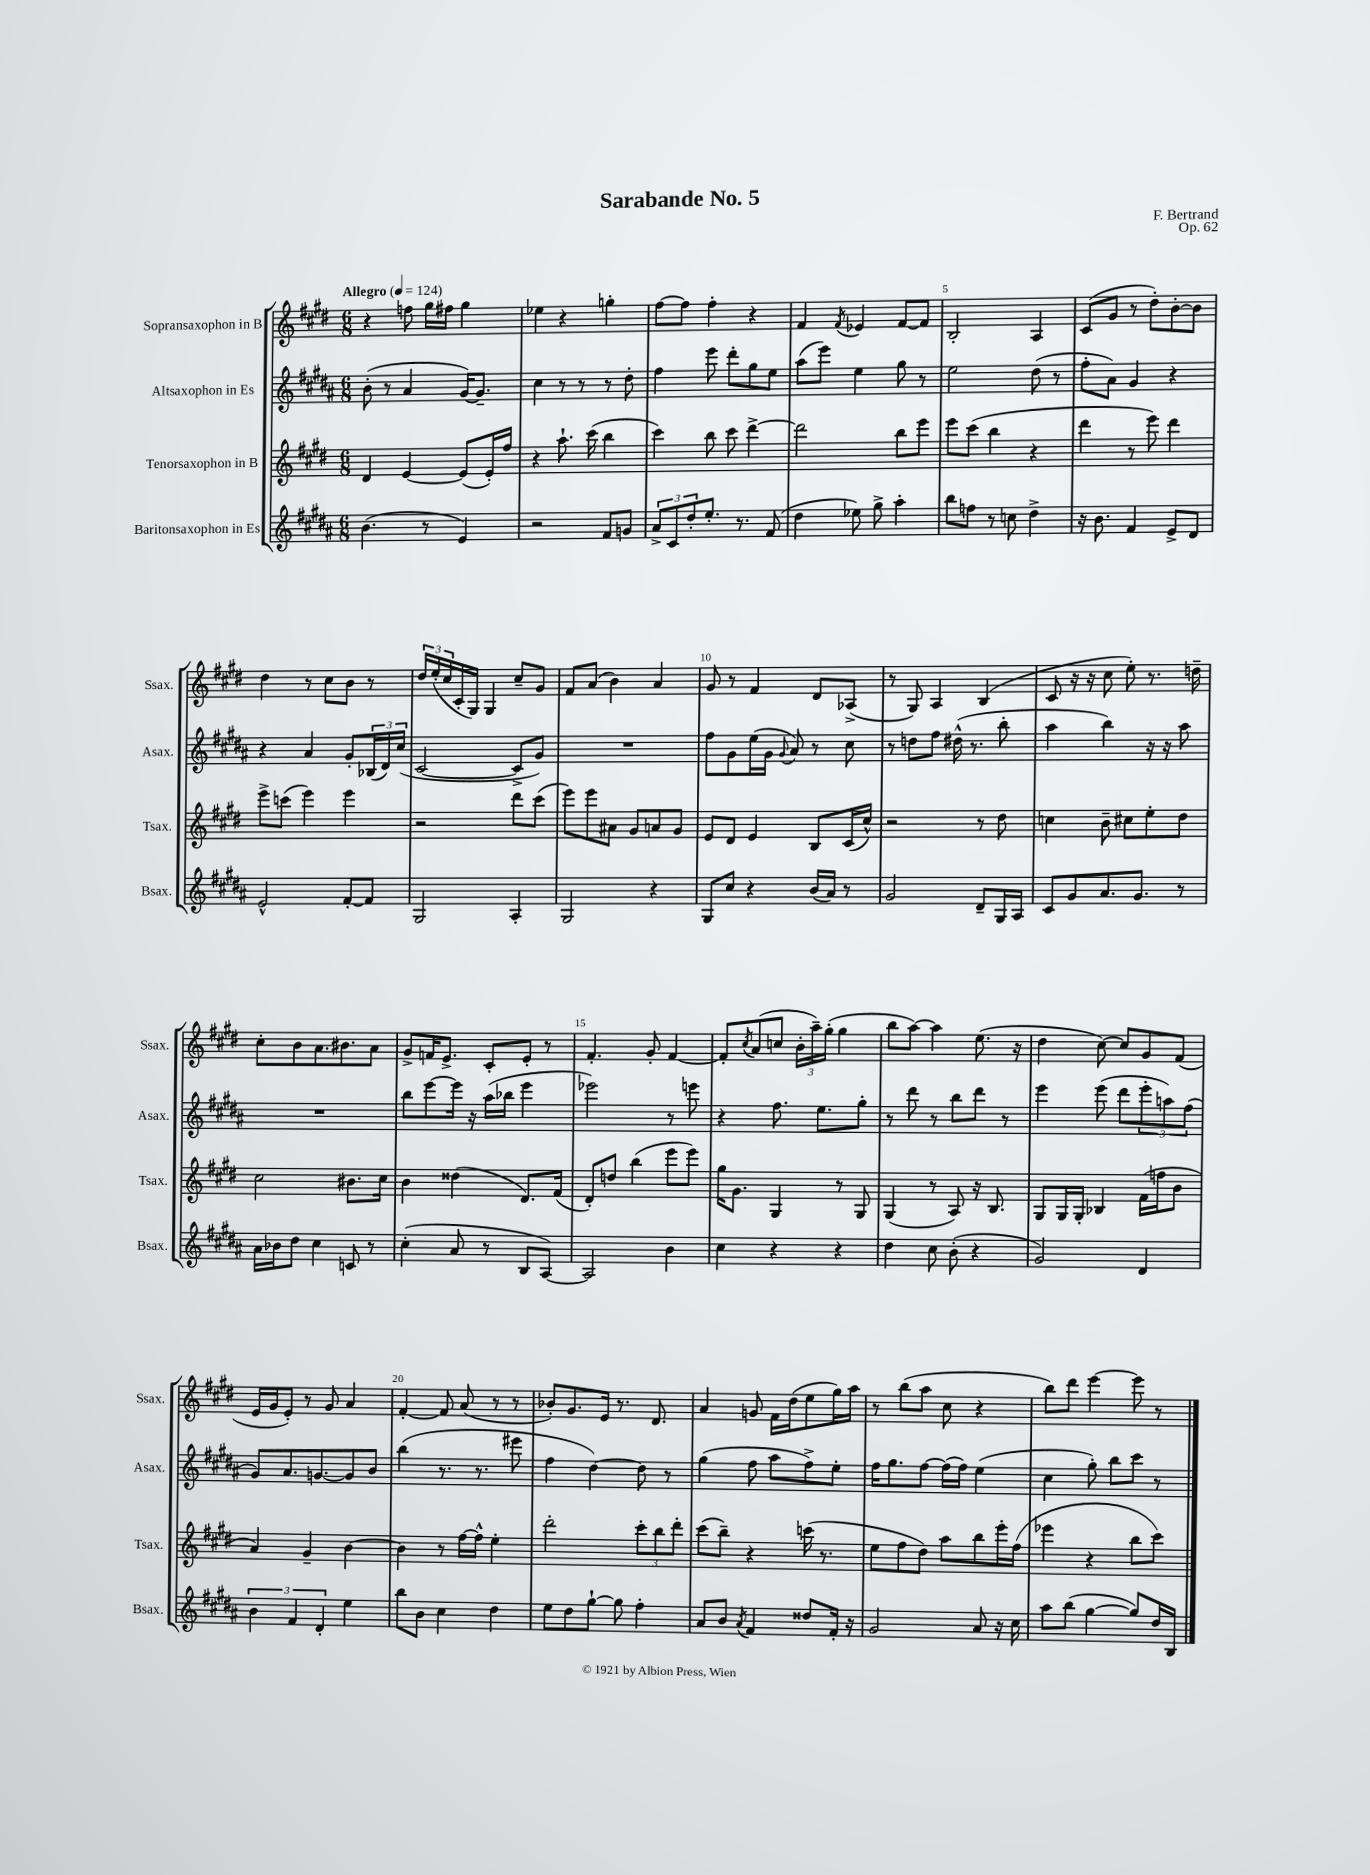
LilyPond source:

\header { title = "Sarabande No. 5" composer = "F. Bertrand" opus = "Op. 62" }
<<
\new StaffGroup <<
\new Staff = "s0" \with { instrumentName = "Sopransaxophon in B" shortInstrumentName = "Ssax." } {
    \clef treble \key e \major \numericTimeSignature \time 6/8 \tempo "Allegro" 4 = 124
    r4 f''8 gis''16 fis''16 gis''4 |
    ees''4 r4 g''4-. |
    fis''8~ fis''8 fis''4-. r4 |
    fis'4 \acciaccatura { fis'8 } ees'4 fis'8~ fis'8 |
    b2-. a4 |
    cis'8( gis'8 r8 dis''8-.) b'8~-. b'8 |
    dis''4 r8 cis''8 b'8 r8 |
    \tuplet 3/2 { dis''16 e''16-.( cis''16 } cis'16-. gis16) gis4 cis''8-- gis'8 |
    fis'8 a'8( b'4) a'4 |
    gis'8 r8 fis'4 dis'8 aes8->( |
    r8 gis8) a4 b4( |
    cis'8 r16 r16 cis''8 e''8-.) r8. d''16-- |
    cis''8-. b'8 a'8. bis'8. a'8 |
    gis'8-> f'16 e'8.-> cis'8-. e'8-. r8 |
    fis'4.-. gis'8-. fis'4~ |
    fis'8-. \acciaccatura { cis''8 } a'8( c''8 \tuplet 3/2 { b'16-. a''16--) gis''16-.( } gis''4 |
    b''8 a''8~) a''4 e''8.( r16 |
    dis''4 cis''8~) cis''8 gis'8 fis'8( |
    e'16 gis'16 e'8-.) r8 gis'8 a'4 |
    fis'4~-. fis'8 a'8( r8 r8 |
    bes'8-.) gis'8. e'16 r8. dis'8. |
    a'4 g'8 fis'16 dis''16( e''8 gis''16) a''16 |
    r8 b''8( a''8 cis''8 r4 |
    b''8) dis'''8 e'''4~ e'''8 r8 \bar "|." |
}
\new Staff = "s1" \with { instrumentName = "Altsaxophon in Es" shortInstrumentName = "Asax." } {
    \clef treble \key b \major \numericTimeSignature \time 6/8
    b'8-.( r8 ais'4 gis'16~) gis'8.-- |
    cis''4 r8 r8 r8 dis''8-. |
    fis''4 e'''8 dis'''8-. gis''8 e''8 |
    ais''8( e'''8) e''4 gis''8 r8 |
    e''2 dis''8( r8 |
    fis''8-. ais'8) gis'4 r4 |
    r4 ais'4 gis'8-. \tuplet 3/2 { bes16( dis'16) cis''16( } |
    cis'2~ cis'8-> gis'8) |
    R2. |
    fis''8 gis'8 e''16( gis'16 \appoggiatura { gis'8 } ais'8) r8 cis''8 |
    r8 d''8 fis''8 dis''16-^( r8. b''8-. |
    ais''4 b''4) r16 r16 ais''8 |
    R2. |
    b''8 e'''8~ e'''16 r16 ais''16( bes''16 e'''4 |
    ees'''2) r8 e'''8 |
    r4 fis''8. e''8. gis''8-. |
    r8 dis'''8 r8 b''8 dis'''8 r8 |
    e'''4 e'''8( dis'''8 \tuplet 3/2 { e'''8-. a''8) fis''8( } |
    gis'8) ais'8. g'8.~ g'8 b'8 |
    b''4( r8. r8. eis'''8 |
    fis''4 dis''4~) dis''8 r8 |
    gis''4( fis''8 ais''8 fis''8->) e''8-. |
    fis''16 gis''8. fis''8~ fis''16( fis''16) e''4( |
    cis''4 gis''8-.) b''8 cis'''8 r8 \bar "|." |
}
\new Staff = "s2" \with { instrumentName = "Tenorsaxophon in B" shortInstrumentName = "Tsax." } {
    \clef treble \key e \major \numericTimeSignature \time 6/8
    dis'4 e'4~ e'8( e'16-.) fis''16 |
    r4 a''8.-! cis'''16( b''4 |
    cis'''4) b''8 cis'''8 dis'''4~-> |
    dis'''2 b''8 e'''8 |
    e'''8 cis'''8( b''4 r4 |
    dis'''4 r8 e'''8) dis'''4 |
    e'''8-> c'''8( e'''4) e'''4 |
    r2 dis'''8 cis'''8( |
    e'''8) e'''8 ais'8 gis'8 a'8 gis'8 |
    e'8 dis'8 e'4 b8 cis'16( cis''16-^) |
    r2 r8 dis''8 |
    c''4 b'8-- cis''8 e''8-. dis''8 |
    cis''2 bis'8. cis''16 |
    b'4 disis''4( dis'8.) fis'16( |
    dis'8-.) d''8 b''4( e'''8 e'''8) |
    gis''16 gis'8. gis4 r8 gis8 |
    gis4( r8 a8) r16 b8. |
    gis8 gis16 gis16-. bes4 fis'16( f''16 b'8 |
    a'4) gis'4-- b'4~ |
    b'4 r8 fis''16~ fis''16-^ e''4-. |
    dis'''2-. \tuplet 3/2 { cis'''8-. b''8 dis'''8-. } |
    cis'''8( b''8--) r4 c'''16( r8. |
    e''8 fis''8 dis''8) a''8 b''8 e'''16-. fis''16( |
    ees'''4 r4 b''8 cis'''8) \bar "|." |
}
\new Staff = "s3" \with { instrumentName = "Baritonsaxophon in Es" shortInstrumentName = "Bsax." } {
    \clef treble \key b \major \numericTimeSignature \time 6/8
    b'4.( r8 e'4) |
    r2 fis'8 g'8 |
    \tuplet 3/2 { ais'8-> cis'8 dis''8-. } e''8.-. r8. fis'8( |
    dis''4 ees''8) gis''8-> ais''4-. |
    b''8 f''8 r8 c''8 dis''4-> |
    r16 b'8. fis'4 e'8-> dis'8 |
    e'2-^ fis'8~-. fis'8 |
    gis2 ais4-. |
    gis2 r4 |
    gis8 cis''8 r4 b'16( ais'16) r8 |
    gis'2 dis'8-- gis16 ais16 |
    cis'8 gis'8 ais'8. gis'8. r8 |
    ais'16 bes'16 dis''8 cis''4 c'8 r8 |
    cis''4-.( ais'8 r8 b8 ais8~) |
    ais2 b'4 |
    cis''4 r4 r4 |
    dis''4 cis''8 b'8-.( r4 |
    gis'2) dis'4 |
    \tuplet 3/2 { b'4 fis'4 dis'4-. } e''4 |
    b''8 b'8 cis''4 dis''4 |
    e''8 dis''8 gis''8~-! gis''8 fis''4-. |
    ais'8 b'8 \acciaccatura { ais'8 } fis'4 disis''8 fis'16-. r16 |
    gis'2 ais'8 r16 cis''16 |
    ais''8 b''8( gis''4~ gis''8) dis''16 b16 \bar "|." |
}
>>
>>
\layout { \context { \Score \override BarNumber.break-visibility = ##(#f #t #t) barNumberVisibility = #(every-nth-bar-number-visible 5) } }
